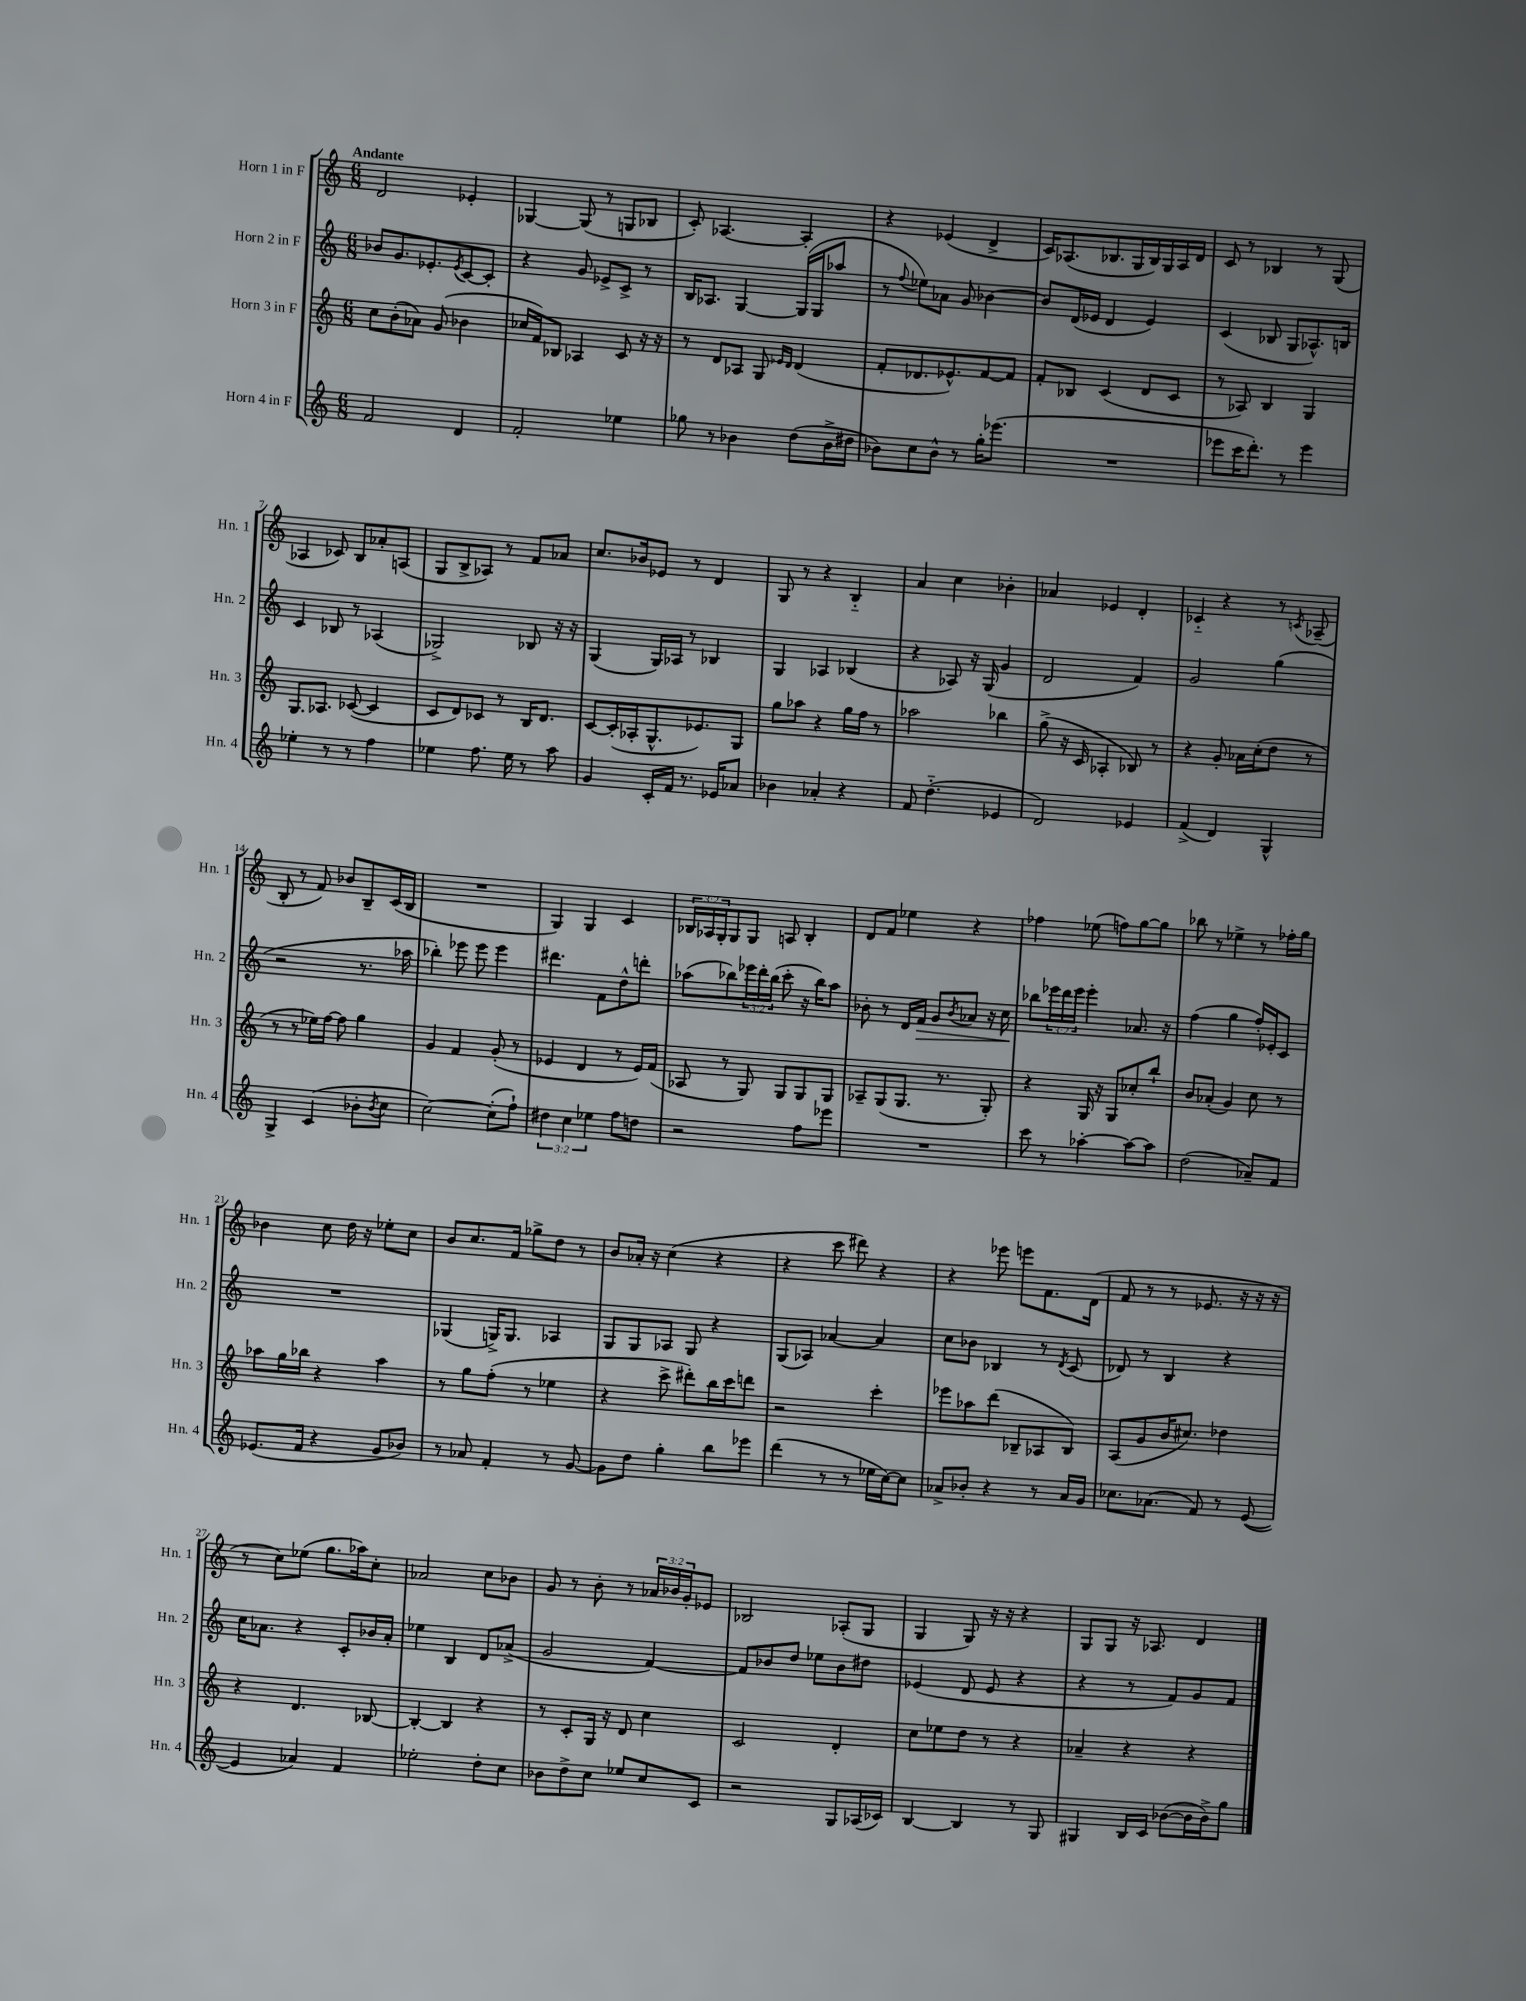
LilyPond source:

<<
\new StaffGroup <<
\new Staff = "s0" \with { instrumentName = "Horn 1 in F" shortInstrumentName = "Hn. 1" } {
    \clef treble \key c \major \numericTimeSignature \time 6/8 \override Staff.TupletNumber.text = #tuplet-number::calc-fraction-text \tempo "Andante"
    d'2 ees'4-. |
    ges4~ ges8( r8 g8 bes8 |
    c'8-.) aes4.~ aes4-. |
    r4 ees'4( d'4-> |
    c'16) aes8.( bes8. g16 bes16) g16 aes16 d'16 |
    c'8 r8 bes4 r8 g8( |
    aes4 ces'8) b8 aes'8-. a8( |
    g8 b8-> aes8) r8 f'8 aes'8 |
    c''8. bes'16 ees'8 r8 d'4 |
    g8 r8 r4 b4-_ |
    a'4 c''4 bes'4-. |
    aes'4 ees'4 d'4-. |
    ces'4-_ r4 r8 \acciaccatura { c'8 } aes8--( |
    b8-. r8 f'8) bes'8 b8-- c'16( b16 |
    R2. |
    g4) g4 c'4 |
    \tuplet 3/2 { bes16 aes16 g16-. } g8 g8 a8 bes4-. |
    d'8 f'8 ees''4 r4 |
    fes''4 ees''8( f''8) g''8~ g''8 |
    bes''8 r8 ees''4-> r8 fes''16-. g''16 |
    bes'4 c''8 d''16 r16 ees''8-. c''8 |
    b'8 c''8. f'16 ges''8-> d''8 r8 |
    b'8 aes'16-. r16 c''4( r4 |
    r4 c'''8 dis'''8) r4 |
    r4 ees'''8 e'''8 f'8. d'16( |
    f'8 r8 r8 ees'8. r16 r16 r16 |
    r8 c''8) ees''8( g''8. aes''16) c''8-. |
    aes'2 c''8 bes'8 |
    g'8 r8 b'8-. r8 \tuplet 3/2 { aes'16 bes'16 g'16-. } ees'8 |
    bes2 aes8-.( g8 |
    g4 g8) r16 r16 r4 |
    g8 g8 r16 aes8. d'4 \bar "|." |
}
\new Staff = "s1" \with { instrumentName = "Horn 2 in F" shortInstrumentName = "Hn. 2" } {
    \clef treble \key c \major \numericTimeSignature \time 6/8 \override Staff.TupletNumber.text = #tuplet-number::calc-fraction-text
    bes'8 g'8. ees'8.-. \acciaccatura { ees'8 } c'8~ c'8-. |
    r4 g'8 ees'8-> c'8-> r8 |
    b16 aes8. g4~ g16( g16 aes''8 |
    r8 \appoggiatura { f''8 } ees''8) aes'8 g'8 bes'4~ |
    bes'8 d'16( ees'16 d'4 ees'4) |
    c'4( bes8 g8 aes8.-^) b16 |
    c'4 bes8 r8 aes4( |
    ges2->) bes8 r16 r16 |
    g4( g16) aes16 r8 bes4 |
    g4 aes4 bes4( |
    r4 aes8) r16 g16( g'4 |
    d'2 f'4) |
    g'2 g''4( |
    r2 r8. aes''16 |
    bes''4-.) ees'''8 ees'''8 ees'''4 |
    dis'''4. f'8 d''8-^ d'''8-. |
    aes''8( bes''8) \tuplet 3/2 { ees'''16 d'''16-. bes''16( } c'''8-. r16 bes''16) aes''8 |
    bes'8-. r8 d'16 f'16\> g'8 \acciaccatura { bes'8 } aes'8 r16 c''16 |
    bes''8\! \tuplet 3/2 { ees'''16 d'''16 ees'''16 } ees'''4-. aes'8. r16 |
    f''4( g''4 f''16-.) ees'16-. c'8 |
    R2. |
    ges4( g16->) g8. aes4 |
    g8 g8 aes8 g8 r4 |
    g8( aes8) aes'4~ aes'4 |
    c''8 bes'8 bes4 r8 \acciaccatura { d'8 } c'8( |
    des'8) r8 b4 r4 |
    c''16 aes'8. r4 c'8-. bes'16 aes'16-. |
    ees''4 b4 d'8 aes'8->( |
    g'2 f'4~) |
    f'8 bes'8 d''8 ees''8 bes'8 dis''8 |
    ees'4( d'8 ees'8 r4 |
    r4 r8 f'8) g'8 f'8 \bar "|." |
}
\new Staff = "s2" \with { instrumentName = "Horn 3 in F" shortInstrumentName = "Hn. 3" } {
    \clef treble \key c \major \numericTimeSignature \time 6/8
    c''8 b'8-.( aes'8) g'8( bes'4 |
    ces''16 f'16) bes8 aes4 c'8 r16 r16 |
    r8 d'8 aes8 g8 \grace { ees'16 d'16 } d'4( |
    f'8-. des'8. ees'8.-^) f'8~ f'8 |
    f'8-. bes8 c'4( d'8 c'8 |
    r8 aes8) b4 g4 |
    g8. aes8. ces'8~( ces'4 |
    c'8 d'8) ces'8 r8 b16 d'8. |
    c'8~ c'16-.( aes16-. g8.-^ ees'8.) g8 |
    g''8 aes''8 r4 g''16 f''16 r8 |
    aes''2 bes''4 |
    g''8->( r16 c'16 aes4-. bes8) r8 |
    r4 g'8-. aes'16 c''16-.( d''8 r8 |
    r8 r8 ees''16) f''16~ f''8 g''4 |
    g'4 f'4 g'8-.( r8 |
    ees'4 d'4 r8 ees'16) f'16( |
    aes8 r8 g8) g8 g8 g8 |
    aes8-- g8( g8. r8. g8-.) |
    r4 g16 r16 g8 ces''8-. b''8-! |
    b'8 aes'8-.( g'4) c''8 r8 |
    aes''8 g''16 bes''16 r4 aes''4 |
    r8 g''8 f''8-.( r8 ees''4 |
    r4 c'''8-> dis'''8-.) b''16 c'''16 d'''8 |
    r2 c'''4-. |
    ees'''8 aes''8 d'''8( bes8-- aes8 bes8) |
    a8( g'8 b'16 cis''8.) des''4 |
    r4 d'4. bes8~ |
    bes4~-. bes4 r4 |
    r8 c'8-. g16 r16 d'8 c''4 |
    c'2 d'4-. |
    c''8 ees''8 d''8 r8 r4 |
    aes'4-- r4 r4 \bar "|." |
}
\new Staff = "s3" \with { instrumentName = "Horn 4 in F" shortInstrumentName = "Hn. 4" } {
    \clef treble \key c \major \numericTimeSignature \time 6/8 \override Staff.TupletNumber.text = #tuplet-number::calc-fraction-text
    f'2 d'4 |
    f'2-. ees''4 |
    ges''8 r8 bes'4 d''8( bes'16-> dis''16 |
    bes'8) c''8 bes'8-^ r8 g''16-. ees'''8.( |
    R2. |
    ees'''8 c'''16 d'''8.-.) r8 ees'''4 |
    ees''4-. r8 r8 f''4 |
    ees''4 f''8. ees''16 r8 a''8 |
    g'4 c'16-. f'16 r8. ees'16 aes'8 |
    bes'4 aes'4-. r4 |
    f'8 d''4.-_( ees'4 |
    d'2) ees'4 |
    f'4->( d'4) g4-^ |
    g4-> c'4( bes'8-. \acciaccatura { bes'8 } c''8 |
    c''2~) c''8-.( f''8-!) |
    \tuplet 3/2 { dis''4 c''4 ees''4 } f''8 d''8 |
    r2 f''8 ees'''8 |
    R2. |
    c'''8 r8 aes''4~-. aes''8~ aes''8 |
    d''2( aes'8--) f'8 |
    ees'8.( f'16 r4 g'8 bes'8) |
    r8 aes'8 f'4-. r8 g'8~ |
    g'8 d''8 g''4-. b''8 ees'''8 |
    d'''4( r8 r8 ees''16 c''16~) c''8 |
    aes'8-> bes'8-. r4 r8 aes'16 g'16 |
    ces''8. aes'8.( f'8) r8 e'8~( |
    e'4 aes'4) f'4 |
    ees''2-. d''8-. c''8 |
    bes'8 d''8-> c''8 ees''8 c''8 c'8 |
    r2 g8 aes16( ces'16) |
    b4~ b4 r8 g8 |
    gis4 b16 c'16 bes'8~( bes'16 bes'16->) g''8 \bar "|." |
}
>>
>>
